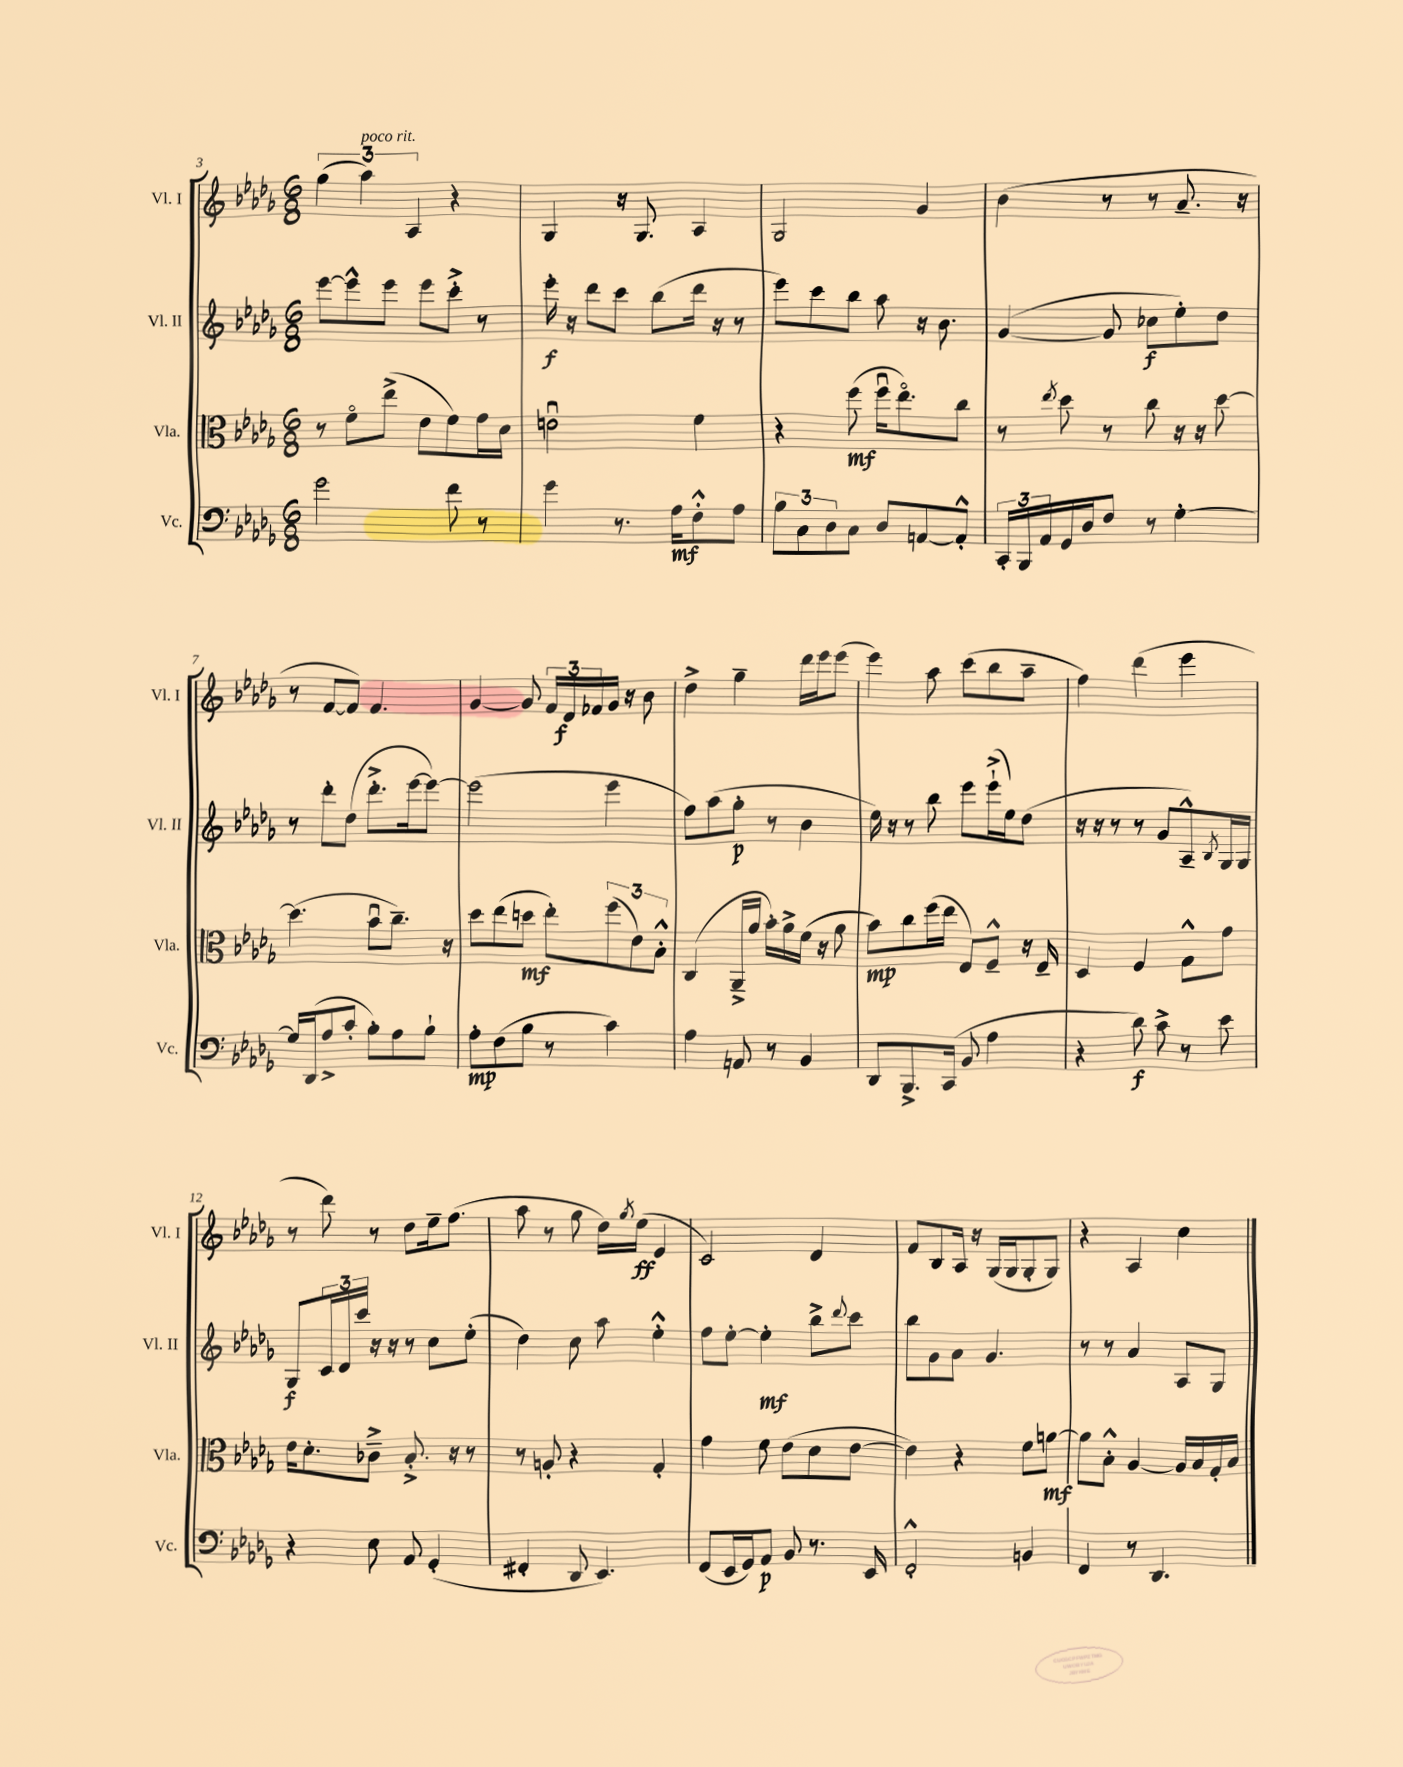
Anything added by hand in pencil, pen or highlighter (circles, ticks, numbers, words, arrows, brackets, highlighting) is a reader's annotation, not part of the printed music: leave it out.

**kern	**kern	**kern	**kern
*staff4	*staff3	*staff2	*staff1
*clefF4	*clefC3	*clefG2	*clefG2
*k[b-e-a-d-g-]	*k[b-e-a-d-g-]	*k[b-e-a-d-g-]	*k[b-e-a-d-g-]
*M6/8	*M6/8	*M6/8	*M6/8
2g-\	8r	[8eee-\L	(6gg-\
.	8fo\L	8eee-^^\]	.
.	.	.	6aa-\)
.	(8ee-^\J	8eee-\J	.
.	.	.	6A-/
.	8e-\L	8eee-\L	.
8f\	8f\)	8ccc'^\J	4r
8r	16g-\L	8r	.
.	16d-\JJ	.	.
=	=	=	=
4g-\	2eu\	16eee-'\	4G-/
.	.	16r	.
.	.	8ddd-\L	.
8.r	.	8ccc\J	16r
.	.	.	8.G-/
.	.	(8bb-\L	.
16A-\LK	.	.	.
8F'^^\	4f\	16ddd-\Jk	4A-/
.	.	16r	.
8A-\J	.	8r	.
=	=	=	=
12B-\L	4r	8eee-\L)	2G-/
12C\	.	.	.
.	.	8ccc\	.
12D-\	.	.	.
8C\J	(8ff\	8bb-\J	.
8D-/L	16ffu\LK	8aa-\	.
.	8.ee-o\)	.	.
[8AA/	.	16r	4g-/
.	.	8.b-\	.
8AA'^^/]J	8cc\J	.	.
=	=	=	=
24CC'/LL	8r	([4g-/	(4b-\
24BBB-/	.	.	.
24AA-/	.	.	.
.	8qee-/	.	.
16GG-/	8dd-\	.	.
16D-/J	.	.	.
8F/J	8r	8g-/]	8r
8r	8cc\	8cc-\L	8r
[4G-'\	16r	8ee-'\)	8.a-~/
.	16r	.	.
.	[8dd-\	8dd-\J	.
.	.	.	16r
=	=	=	=
16G-/]LL	(4.dd-\]	8r	8r
(16DD-/J	.	.	.
8A-^/	.	8ddd-'\L	[8f/L
8c'/J	.	(8dd-\J	8f/]J)
8B-'\L)	8b-u\L	8.ddd-'^\L	4.f/
8A-\	8.cc~\J)	.	.
.	.	[16eee-\k	.
8B-`\J	.	8eee-\_J)	.
.	16r	.	.
=	=	=	=
8A-'\L	8dd-\L	(2eee-\]	[4g-/
(8F\	(8ee-\	.	.
8B-\J	8dd\J	.	8g-/]
8r	8ee-'\L)	.	24f/LL
.	.	.	24d-/
.	.	.	24f-/
4c\)	(12ff\	4eee-\	16g-/JJ
.	.	.	16r
.	12e-\)	.	.
.	.	.	8b-\
.	12B-'^^\J	.	.
=	=	=	=
4A-\	(4C/	8ff\L)	4dd-^\
.	.	(8aa-\	.
8AA/	16AA-~^/LL	8gg-'\J	4gg-~\
.	16a-/JJ	.	.
8r	16b-'\LL)	8r	.
.	16a-^\	.	.
4BB-/	(16f\JJ	4b-\	16ddd-\LL
.	16r	.	16eee-\J
.	8a-\	.	(8eee-\J
=	=	=	=
8DD-/L	8b-\L)	16ee-\)	4eee-\)
.	.	16r	.
8.BBB-^/	8cc\	8r	.
.	(16ff\L	8bb-\	8aa-\
(16CC/Jk	16ee-\JJ	.	.
8BB-/	8E-/L)	8eee-\L	(8ccc\L
4A-\	8F~^^/J	(16eee-`^\L	8bb-\
.	.	16ee-\J)	.
.	16r	(8dd-\J	8aa-~\J
.	16E-~/	.	.
=	=	=	=
4r	4D-/	16r	4ff\)
.	.	16r	.
.	.	8r	.
8d-\)	4F/	8r	(4ddd-\
8c^\	.	8g-/L	.
8r	8G-^^\L	8A-~^^/)	4eee-\
.	.	8qB-/	.
8e-\	8g-\J	16G-/L	.
.	.	16G-/JJ	.
=	=	=	=
4r	16e-\LK	8G-/L	8r
.	8.d-'\	.	.
.	.	24c/L	8ddd-\)
.	.	24d-/	.
.	.	24ccc/JJ	.
8E-\	8c-~^\J	16r	8r
.	.	16r	.
8AA-/	8.B-'^/	8r	8dd-\L
(4GG-'/	.	8cc\L	16ee-~\k
.	16r	.	(8.ff\J
.	8r	(8ee-'\J	.
=	=	=	=
4FF#'/	8r	4dd-\)	8aa-\
.	8A'/	.	8r
8DD-/	4r	8cc\	8gg-\
4.EE-/)	.	8aa-\	16dd-\LL)
.	.	.	8qgg-/
.	.	.	(16ee-\JJ
.	4G-'/	4ee-'^^\	4e-/
=	=	=	=
(8FF/L	4g-\	8ff\L	2c/)
16EE-/L	.	[8ee-'\J	.
16GG-/J)	.	.	.
8AA-/J	8f\	4ee-'\]	.
8BB-/	(8e-\L	.	.
8.r	8d-\	8bb-^\L	4d-/
.	.	8qqddd-/	.
.	[8e-\J	8ccc\J	.
16EE-/	.	.	.
=	=	=	=
2FF'^^/	4e-\])	8bb-\L	8f/L
.	.	8g-\	8B-/
.	4r	8a-\J	16A-/Jk
.	.	.	16r
.	.	4.g-/	(16G-/LL
.	.	.	16G-/J
4BB/	8f\L	.	8G-'/
.	[8a\J	.	8G-/J)
=	=	=	=
4FF/	8a\]L	8r	4r
.	8B-'^^\J	8r	.
8r	[4A-/	4a-/	4A-/
4.DD-/	.	.	.
.	16A-/]LL	8A-/L	4cc\
.	16B-/	.	.
.	16G-'/	8G-/J	.
.	16B-/JJ	.	.
==	==	==	==
*-	*-	*-	*-
